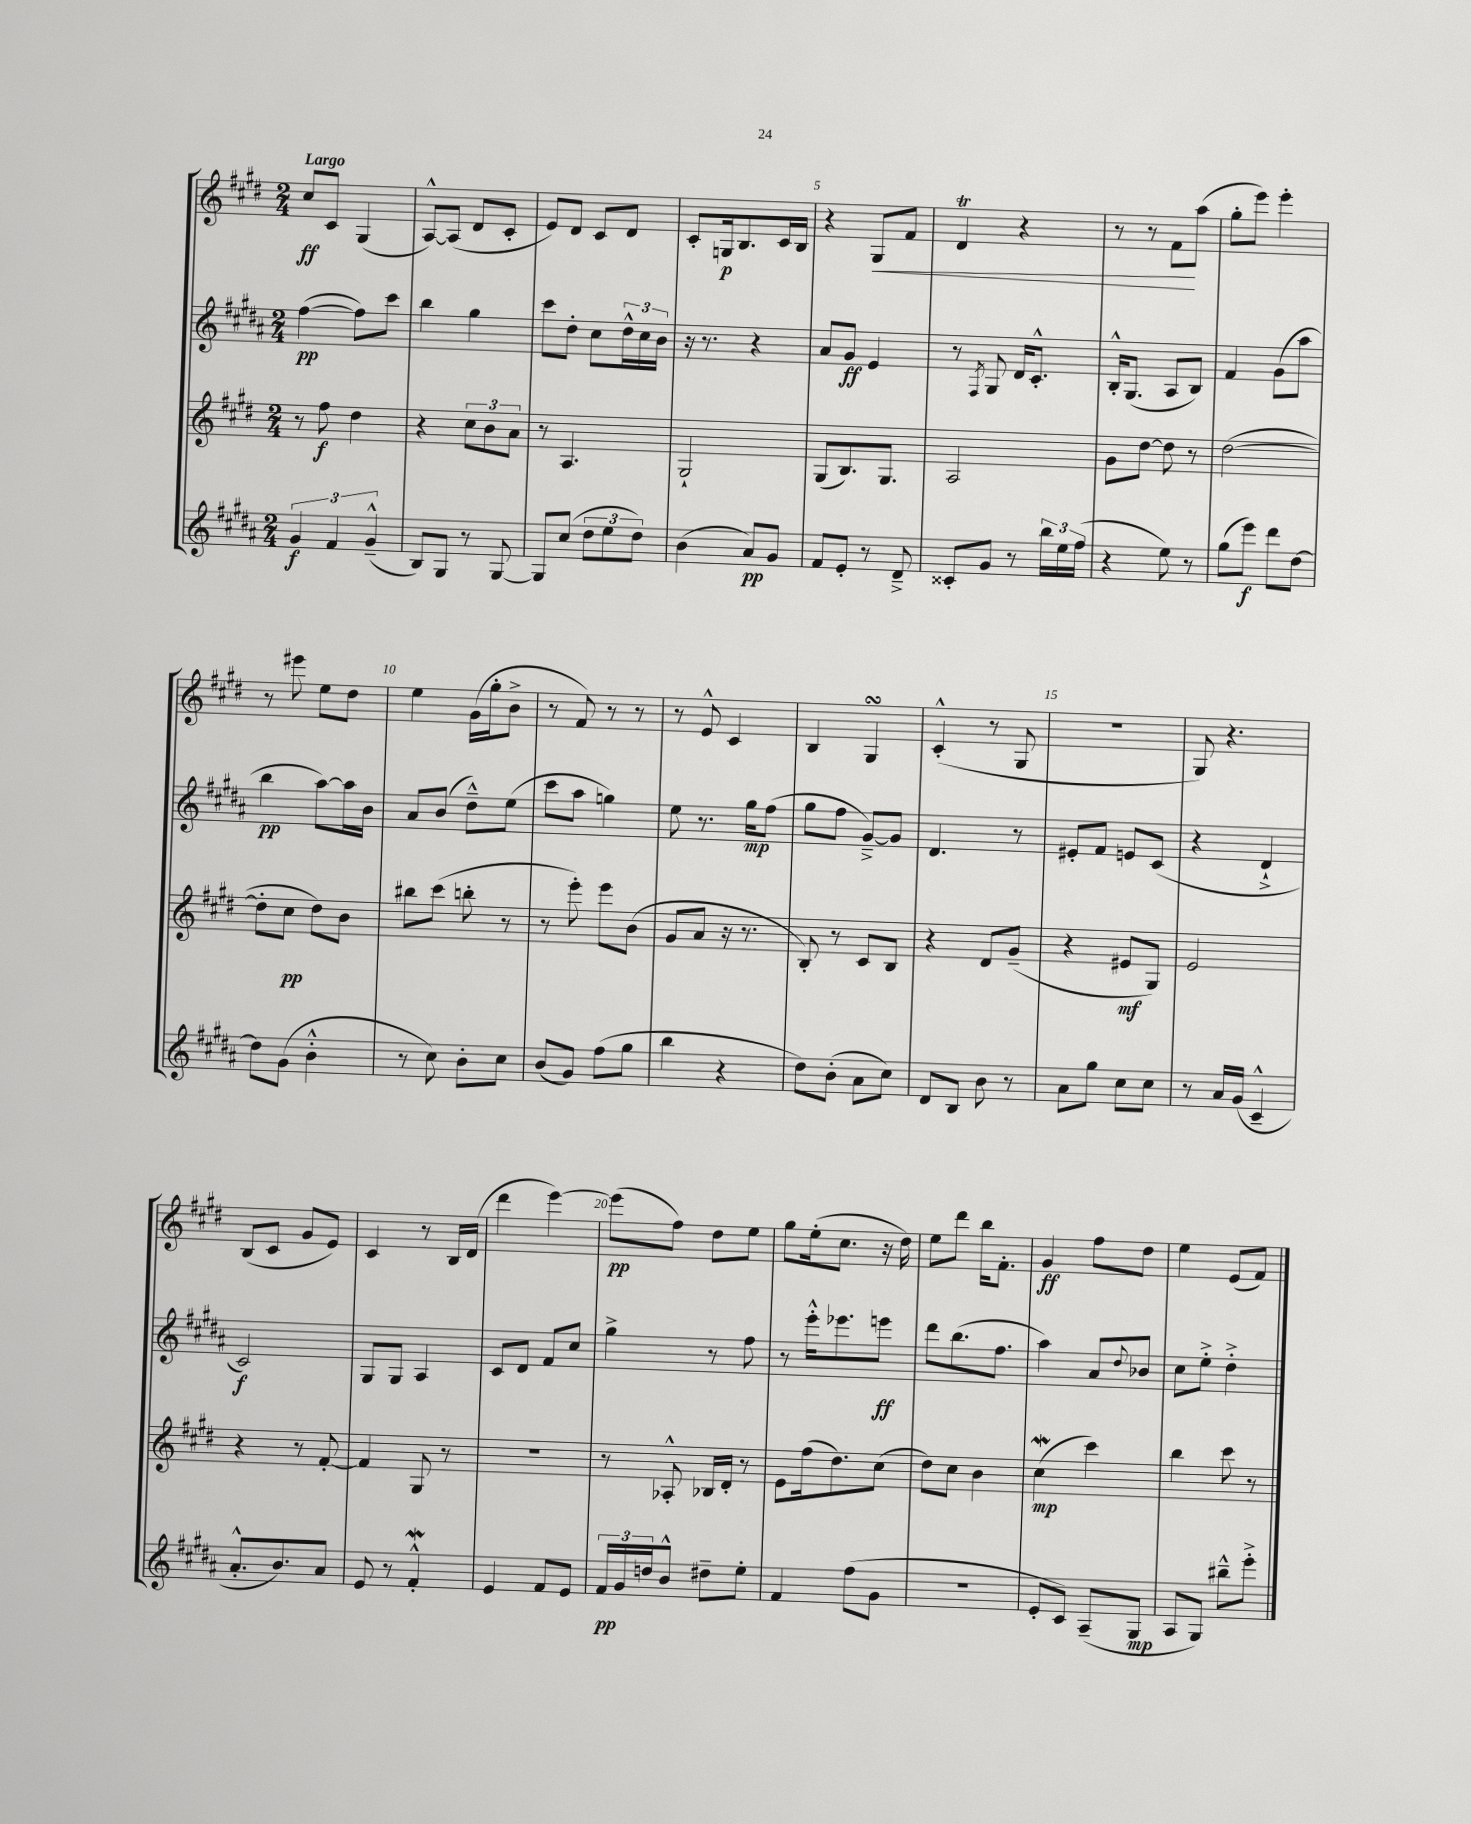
<<
\new StaffGroup <<
\new Staff = "s0" {
    \clef treble \key e \major \numericTimeSignature \time 2/4 \tempo "Largo"
    cis''8\ff cis'8 gis4( |
    a8~-^) a8( dis'8 cis'8-. |
    e'8) dis'8 cis'8 dis'8 |
    cis'8-. g16\p b8. cis'16 b16 |
    r4 gis8\< fis'8 |
    dis'4\trill r4 |
    r8 r8 fis'8\! a''8( |
    gis''8-. e'''8) e'''4-. |
    r8 eis'''8 e''8 dis''8 |
    e''4 gis'16( gis''16-. b'8-> |
    r8 fis'8) r8 r8 |
    r8 e'8-^ cis'4 |
    b4 gis4\turn |
    cis'4-.-^( r8 gis8 |
    R2 |
    gis8) r4. |
    b8( cis'8 gis'8 e'8) |
    cis'4 r8 b16 dis'16( |
    dis'''4 e'''4~) |
    e'''8\pp( fis''8) dis''8 e''8 |
    gis''8 e''16-.( cis''8. r16 dis''16) |
    e''8 dis'''8 b''16 fis'8.-. |
    gis'4\ff fis''8 dis''8 |
    e''4 e'8( fis'8) \bar "|." |
}
\new Staff = "s1" {
    \clef treble \key b \major \numericTimeSignature \time 2/4
    fis''4~\pp( fis''8) cis'''8 |
    b''4 gis''4 |
    cis'''8 dis''8-. cis''8 \tuplet 3/2 { dis''16-^ cis''16 b'16 } |
    r16 r8. r4 |
    ais'8 gis'8\ff e'4 |
    r8 \acciaccatura { fis8 } gis8 dis'16 cis'8.-.-^ |
    b16-.-^ gis8.( ais8 b8) |
    fis'4 gis'8( ais''8 |
    b''4\pp ais''8~) ais''16 b'16 |
    ais'8 b'8( dis''8---^) e''8( |
    cis'''8 ais''8 g''4) |
    e''8 r8. gis''16\mp fis''8( |
    gis''8 fis''8 gis'8~--->) gis'8 |
    dis'4. r8 |
    eis'8-. fis'8 e'8 cis'8( |
    r4 dis'4-!-> |
    cis'2\f) |
    gis8 gis8 ais4 |
    cis'8 dis'8 fis'8 cis''8 |
    gis''4-> r8 fis''8 |
    r8 e'''16-.-^ ees'''8. e'''8\ff |
    dis'''8 b''8.( fis''8. |
    ais''4) ais'8 \appoggiatura { dis''8 } bes'8 |
    cis''8 e''8-.-> dis''4-.-> \bar "|." |
}
\new Staff = "s2" {
    \clef treble \key e \major \numericTimeSignature \time 2/4
    r8 fis''8\f dis''4 |
    r4 \tuplet 3/2 { cis''8 b'8 a'8 } |
    r8 a4. |
    gis2-! |
    gis8( b8.) gis8. |
    a2 |
    gis'8 dis''8~ dis''8 r8 |
    dis''2~( |
    dis''8-. cis''8\pp dis''8) b'8 |
    bis''8 cis'''8( b''8-. r8 |
    r8 e'''8-.) e'''8 b'8( |
    gis'8 a'8 r16 r8. |
    b8-.) r8 cis'8 b8 |
    r4 dis'8 gis'8--( |
    r4 eis'8\mf gis8) |
    e'2 |
    r4 r8 fis'8~-. |
    fis'4 gis8 r8 |
    r2 |
    r8 aes8-.-^ bes16 dis'16-. r8 |
    e'8 fis''16( dis''8.) cis''8( |
    dis''8) cis''8 b'4 |
    cis''4\mordent\mp( cis'''4) |
    b''4 cis'''8 r8 \bar "|." |
}
\new Staff = "s3" {
    \clef treble \key b \major \numericTimeSignature \time 2/4
    \tuplet 3/2 { gis'4\f fis'4 gis'4---^( } |
    b8) gis8 r8 gis8~ |
    gis8 cis''8( \tuplet 3/2 { dis''8 e''8 dis''8) } |
    b'4( ais'8\pp) gis'8 |
    fis'8 e'8-. r8 dis'8---> |
    cisis'8-. gis'8 r8 \tuplet 3/2 { b''16 e''16 fis''16( } |
    r4 e''8) r8 |
    gis''8( e'''8\f) dis'''8 dis''8~ |
    dis''8 gis'8( b'4-.-^ |
    r8 cis''8) b'8-. cis''8 |
    b'8( gis'8) fis''8( gis''8 |
    b''4 r4 |
    dis''8) b'8-.( ais'8 cis''8) |
    dis'8 b8 b'8 r8 |
    ais'8 gis''8 cis''8 cis''8 |
    r8 ais'16 gis'16( cis'4---^ |
    ais'8.-.-^ b'8.) ais'8 |
    e'8 r8 fis'4-.-^\mordent |
    e'4 fis'8 e'8 |
    \tuplet 3/2 { fis'16\pp gis'16 d''16 } b'8-^ dis''8-- e''8-. |
    fis'4 fis''8( gis'8 |
    r2 |
    e'8-. cis'8) ais8--( gis8\mp |
    ais8 gis8) bis''8---^ e'''8-.-> \bar "|." |
}
>>
>>
\layout { \context { \Score \override BarNumber.break-visibility = ##(#f #t #t) barNumberVisibility = #(every-nth-bar-number-visible 5) } }
